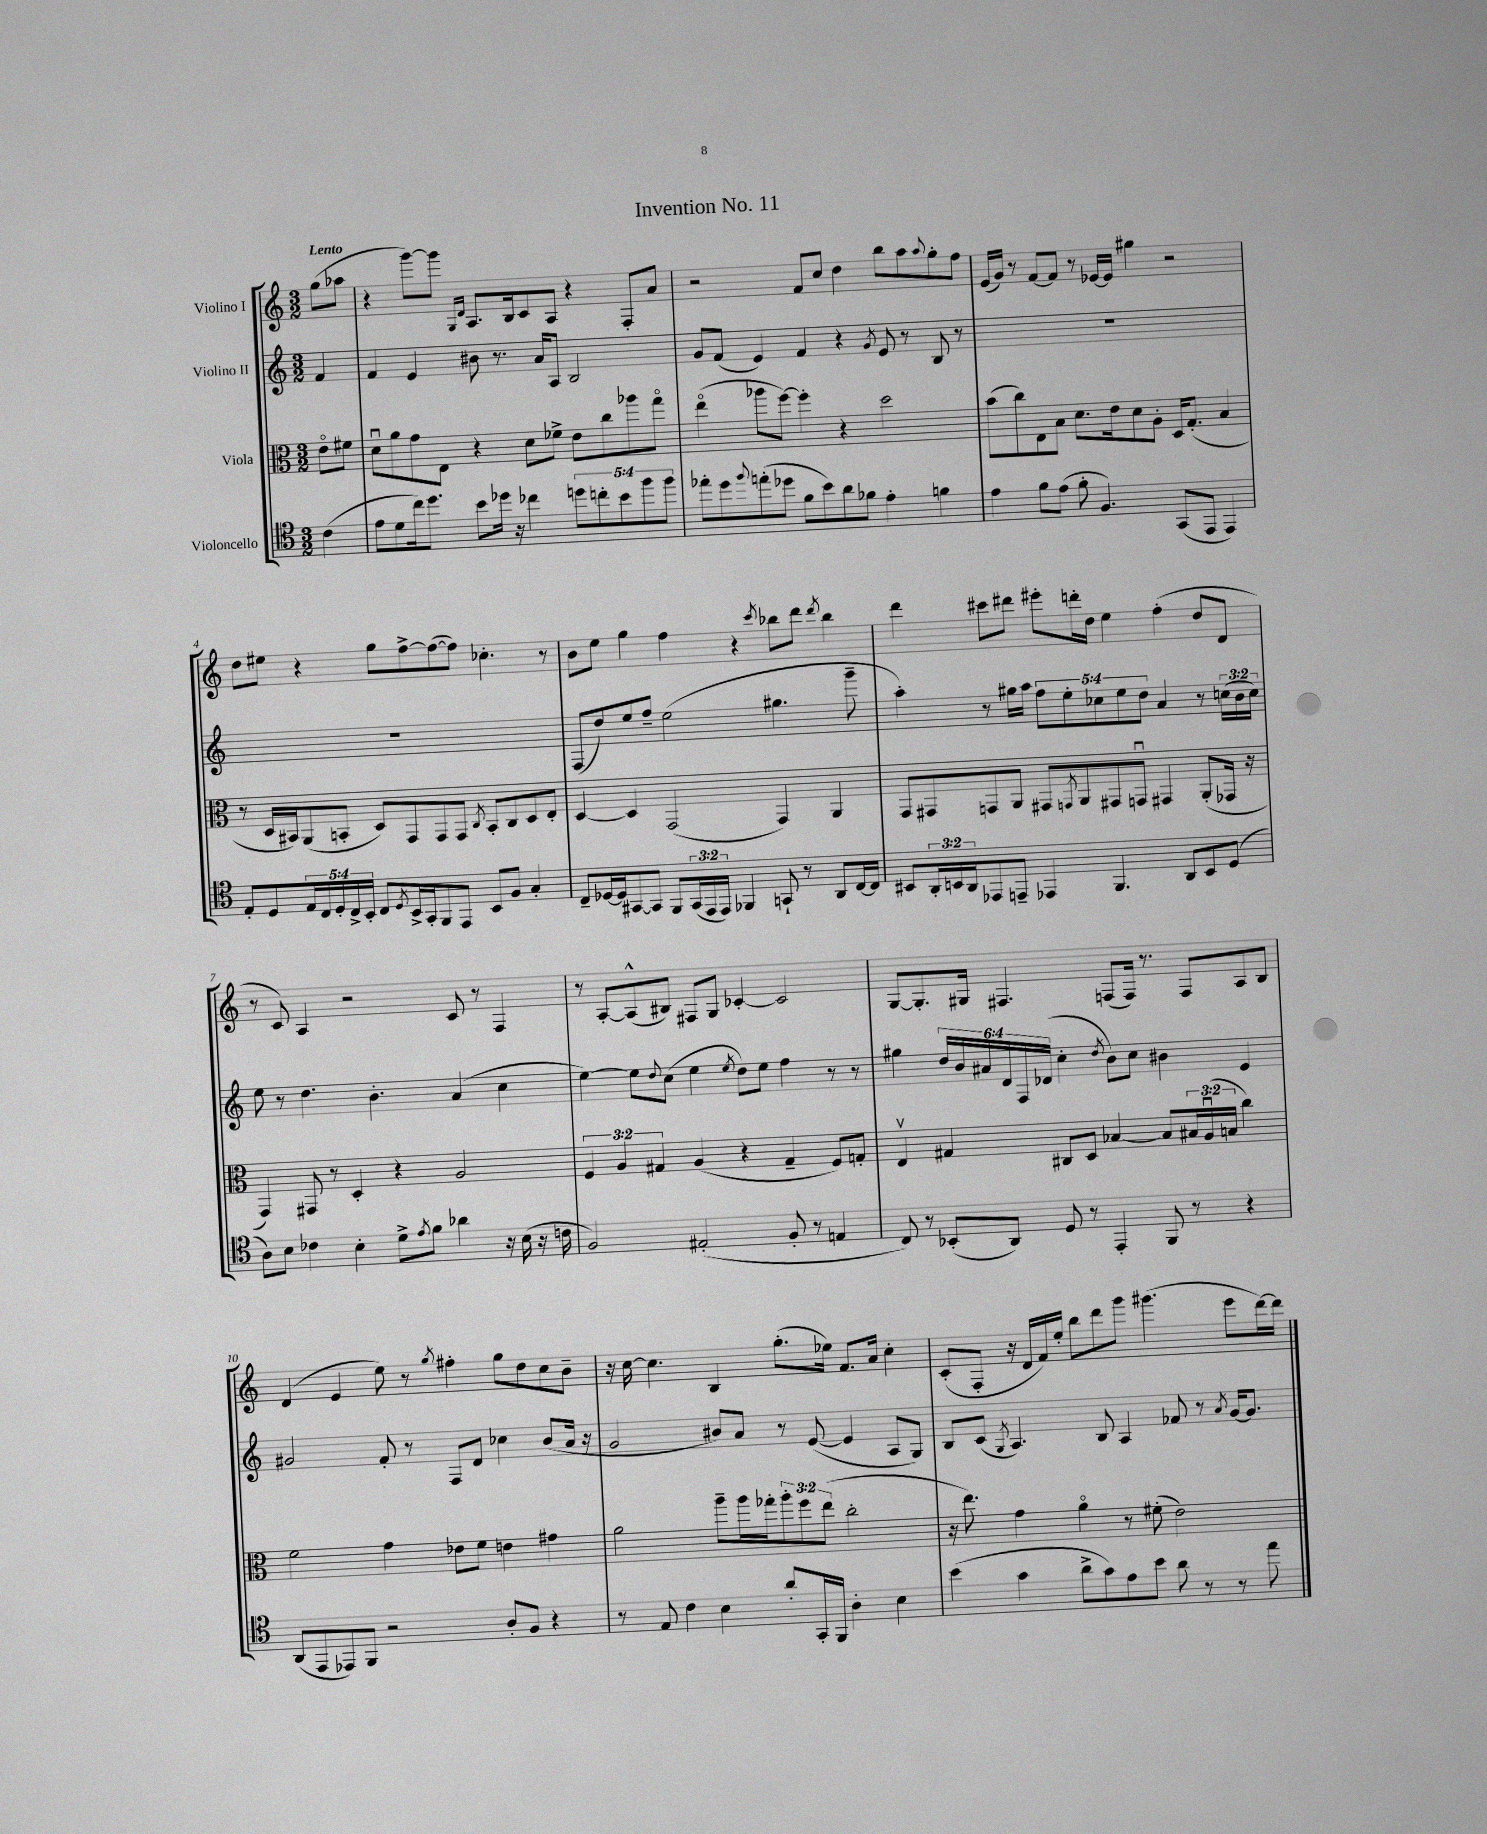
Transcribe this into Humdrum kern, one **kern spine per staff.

**kern	**kern	**kern	**kern
*part4	*part3	*part2	*part1
*staff4	*staff3	*staff2	*staff1
*I"Violoncello	*I"Viola	*I"Violino II	*I"Violino I
*clefC4	*clefC3	*clefG2	*clefG2
*k[]	*k[]	*k[]	*k[]
*M3/2	*M3/2	*M3/2	*M3/2
=	=	=	=
!	!	!	!LO:TX:a:B:t=Lento
(4c\	8e\L	4f/	(8gg\L
.	8f#X\J	.	8aa-X\J
=1	=1	=1	=1
8e\L	8du\L	4f/	4r
8d\	8a\	.	.
16cc\k)	8g\	4e/	[8ggg\L)
8.dd\J	.	.	.
.	8E\J	.	8ggg\J]
.	.	.	16qqG/LL
.	.	.	16qqd/JJ
8b\L	4r	8b#X\	8.A/L
16dd-X\Jk	.	8.r	.
16r	.	.	16B/k
4cc-X\	8d\L	.	8c/
.	.	16a/KL	.
.	8f-X^\J	8A/J	8A/J
10ddn\L	8e\L	2B/	4r
10ccn'\	.	.	.
.	8cc\	.	.
10b\	.	.	.
.	8aa-X\	.	8F'/L
10ff\	.	.	.
.	8gg\J	.	8a/J
10ff\J	.	.	.
=2	=2	=2	=2
8ee-X'\L	(4ee\	8g/L	2r
8dd\	.	(8f/J	.
8qqff/	.	.	.
(8een'\	8aa-X\L	4e/)	.
8dd-X\J	[8ff\J)	.	.
8f\L	4ff'\]	4f/	8f/L
8b\)	.	.	8cc/J
8a\	4r	4r	4dd\
8f-X\J	.	.	.
.	.	8qg/	.
4e'\	2dd\	8e/	8bb\L
.	.	8r	8aa\
.	.	.	8qqaa/
4fn\	.	8B/	8gg'\
.	.	8r	8ff\J
=3	=3	=3	=3
4e\	(8b\L	1.r	(16e/LL
.	.	.	16g/JJ)
.	8cc\)	.	8r
8f\L	8E\	.	[8f/L
(8e\J	8B\J	.	8f/J]
8f'\	8.d\L	.	8r
4.F/)	.	.	[16e-X/LL
.	16e\k	.	16e-/JJ]
.	8d\	.	4gg#X\
.	8A'\J	.	.
(8GG/L	16D/KL	.	2r
.	(8.G'/J	.	.
8EE/J	.	.	.
4EE/)	4B/	.	.
!!LO:LB:g=z
=4	=4	=4	=4
8E'/L	8r	1.r	8dd\L
8D/	16D/LL	.	8ee#X\J
.	16BB#X/J)	.	.
20E/L	(8AA/	.	4r
20C/	.	.	.
20D'/	.	.	.
.	8BBn'/J	.	.
20C^/	.	.	.
20BB'/JJ	.	.	.
8C/L	8D/L)	.	8gg\L
8qD/	.	.	.
16BB^/L	8GG/	.	[8ff^\
16GG'/J	.	.	.
8FF/	8GG/	.	(8ff\_
8EE/J	8GG/J	.	8ff\J])
.	8qC/	.	.
8BB/L	8BB'/L	.	4.cc-X'\
8F/J	8C/	.	.
4G'/	8D/	.	.
.	8E'/J	.	8r
=5	=5	=5	=5
8C~/L	[4D/	(8F/L	8b\L
[16D-X/L	.	8dd/)	8ee\J
16D-/J]	.	.	.
[8GG#X/	4D/]	8ee/	4gg\
8GG#/J]	.	8ff~/J	.
8FF/L	(2GG/	(2ee\	4ff\
(24GG#/L	.	.	.
24EE/	.	.	.
24EE/JJ)	.	.	.
4FF-X/	.	.	4r
.	.	.	8qccc/
8GGn`/	4GG/)	4.gg#X\	8bb-X\L
8r	.	.	8ddd\J
.	.	.	8qddd/
8AA/L	4AA/	.	4bb-\
[16C/L	.	8ggg~\	.
16C/JJ]	.	.	.
=6	=6	=6	=6
8BB#X/L	8GG/L	4aa'\)	4ddd\
24AA'/L	8GG#X/	.	.
24BBn/	.	.	.
24AA/J	.	.	.
8EE-X/	8GGn/	8r	8ccc#X\L
8EEn~/J	8AA/J	16gg#X\LL	8ddd#X\J
.	.	16aa\JJ	.
4EE-X/	8GG#X/L	10ff\L	8eee#X'\L
.	.	10ee'\	.
.	8qGGn/	.	.
.	8AA/	.	16dddn'\L
.	.	.	16dd\JJ
.	.	10cc-X\	.
4.FF/	8GG#X/	.	4ee\
.	.	10ee\	.
.	8GGnu/J	.	.
.	.	10dd\J	.
.	4GG#X/	4a/	(4ff'\
8AA/L	.	.	.
8BB/	(8AA'/L	8r	8dd/L
(8D/J	16GG-X/Jk	(24ccn\LL	8d/J
.	.	24b\	.
.	16r	.	.
.	.	24cc\JJ)	.
!!LO:LB:g=z
=7	=7	=7	=7
8A\L)	4GG/)	8ee\	8r
8B\J	.	8r	8c/)
4c-X\	8GG#X/	4.dd\	4A/
.	8r	.	.
4B'\	4D'/	.	2r
.	.	4.b'\	.
8d^\L	4r	.	.
8qe/	.	.	.
8f\J	.	.	.
4a-X\	2A/	(4a/	8c/
.	.	.	8r
16r	.	4cc\	4F/
(16B\	.	.	.
16r	.	.	.
16cn\	.	.	.
=8	=8	=8	=8
2F/)	6F/	[4ee\)	8r
.	.	.	[8A'/L
.	6A/	.	.
.	.	8ee\L]	(8A^^/]
.	6G#X/	.	.
.	.	8qqdd/	.
.	.	(8cc\J	8B#X/J)
(2E#X'/	(4A/	4ee\	8F#X/L
.	.	.	8G/J
.	.	8qee/	.
.	4r	8dd\L)	[4c-X'/
.	.	8ee\J	.
8F'/	4G#~/	4ff\	2c-/]
8r	.	.	.
4En/	8F/L)	8r	.
.	8Gn'/J	8r	.
=9	=9	=9	=9
8C/)	4Ev/	4gg#X\	[8G/L
8r	.	.	8.G'/]
(8BB-X'/L	4G#X/	24dd/LL	.
.	.	24b/	.
.	.	.	16G#X/Jk
.	.	24a#X/	.
8AA/J)	.	24d/	4.F#X/
.	.	24F/	.
.	.	(24d-X/JJ	.
8D/	8C#X/L	4cc'\	.
8r	8D/J	.	.
.	.	8qdd/	.
4EE'/	[4B-X/	8b\L)	(8Fn/L
.	.	8cc\J	16F/Jk)
.	.	.	8.r
8FF/	8B-/L]	4b#X\	.
8r	24B#X/L	.	8F/L
.	(24Au/	.	.
.	24Bn/JJ	.	.
4r	4cc\)	4e/	8A/
.	.	.	8B/J
!!LO:LB:g=z
=10	=10	=10	=10
(8AA/L	2f\	2g#X/	(4d/
8EE/	.	.	.
8EE-X/)	.	.	4e/
8FF/J	.	.	.
2r	4g\	8f'/	8ee\)
.	.	8r	8r
.	.	.	8qgg/
.	8e-X\L	8F/L	4ff#X'\
.	8f\J	8d/J	.
8A'/L	4en\	4cc-X\	8gg\L
8F/J	.	.	8dd\
4r	4g#X\	(8b/L	8cc\
.	.	16a/Jk	8b~\J
.	.	16r	.
=11	=11	=11	=11
8r	2a\	2g/	16r
.	.	.	[16cc\
8E/	.	.	4.cc\]
4c\	.	.	.
4B\	8aa~\L	8b#X/L)	4B/
.	16aa\L	8a/J	.
.	16gg-X'\J	.	.
8a'/L	12aa'\	8r	(8.gg'\L
.	12ff\	.	.
16GG'/L	.	([8e/	.
.	(12ee\J	.	.
16FF/JJ	.	.	16ee-X\Jk)
4A'\	2cc'\	4e/]	8.f/L
.	.	.	16a/Jk
4B\	.	8A/L	4cc'\
.	.	8G/J)	.
=12	=12	=12	=12
(4b\	16r	8B/L	(8c'/L
.	8.ee\)	.	.
.	.	(8c/J	8F'/J
.	.	8qG/	.
4g\	4g\	4.A/)	16r
.	.	.	16d/LL
.	.	.	16f/)
.	.	.	16ee'/JJ
8a^\L	4a\	.	8bb\L
8g\)	.	8B/	8ddd\
8e\	8r	4A/	8ggg\J
8b\J	(8f#X'\	.	(4.ggg#X\
8a\	2e\)	8f-X/	.
8r	.	8r	.
.	.	8qa/	.
8r	.	[16g/KL	8eee\L
.	.	8.g/J]	.
8ee\	.	.	[16ddd\L)
.	.	.	16ddd\JJ]
==	==	==	==
*-	*-	*-	*-
